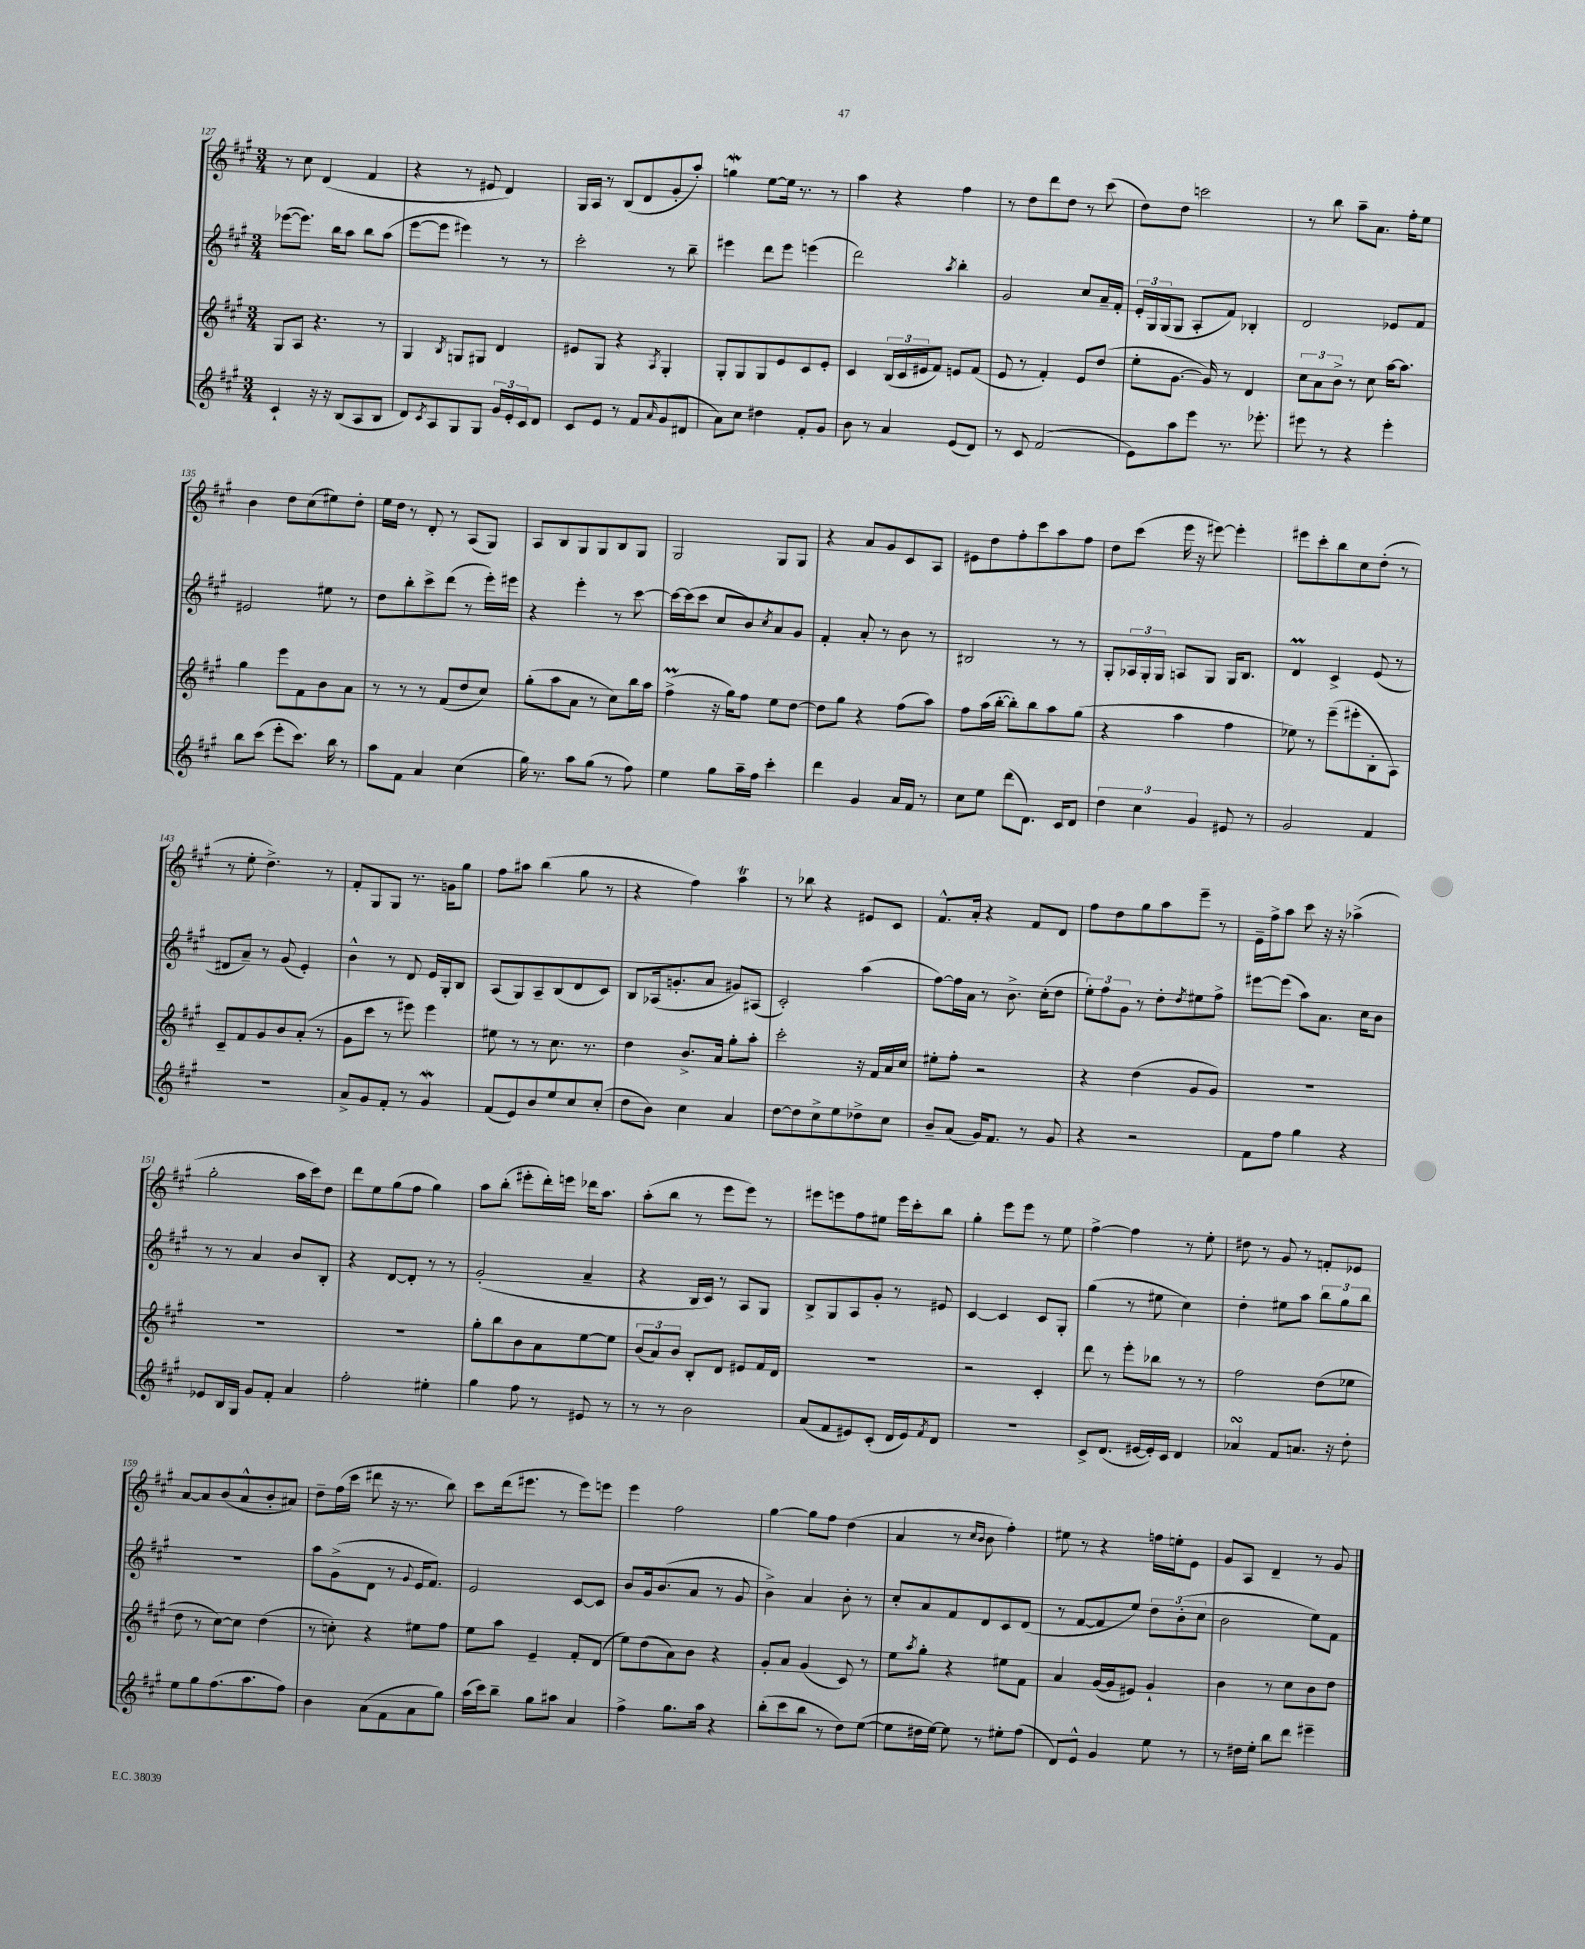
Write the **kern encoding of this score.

**kern	**kern	**kern	**kern
*staff4	*staff3	*staff2	*staff1
*clefG2	*clefG2	*clefG2	*clefG2
*k[f#c#g#]	*k[f#c#g#]	*k[f#c#g#]	*k[f#c#g#]
*M3/4	*M3/4	*M3/4	*M3/4
4c#`	8G#	([8eee-	8r
.	8A	8.eee-])	8cc#
16r	4.r	.	(4d
16r	.	16bb	.
(8B	.	8aa	.
8A	.	8bb	4f#
8B	8r	(8aa	.
=	=	=	=
8d)	4G#	[8eee	4r
8qc#	.	.	.
8A	.	8eee]	.
.	8qB	.	.
8G#	8G	4eee#)	8r
8G#	8G#	.	8e#
24g#	4d	8r	4d)
24e'	.	.	.
24c#	.	.	.
8d	.	8r	.
=	=	=	=
8c#	8e#	2ccc#'	16G#
.	.	.	16A
8e	8G#	.	8r
8r	4r	.	(8B
8f#	.	.	8d
16qqa	8qA	.	.
(8g#	4G#'	8r	8g#'
8d#	.	8bb~	8aa')
=	=	=	=
8a)	8G#'	4eee#	4gg
8cc#	8G#	.	.
4dd#	8G#	8ddd	[8ee
.	8e	8eee#	16ee]
.	.	.	8.r
8f#'	8c#	(4eee	.
8g#	8e'	.	8r
=	=	=	=
8b	4c#	2ddd)	4aa
8r	.	.	.
4a	(24B	.	4r
.	24c#	.	.
.	24e#	.	.
.	8f#)	.	.
.	.	8qaa	.
(8e	8e	4bb'	4ff#
8d)	(8f#	.	.
=	=	=	=
8r	8e	2g#	8r
8c#	8r	.	8dd
(2f#	4f#')	.	8ddd
.	.	.	8dd
.	8e	8cc#	8r
.	(8dd	16a~	(8ccc#
.	.	16f#'	.
=	=	=	=
8e)	8ee'	24e'	8dd)
.	.	24G#	.
.	.	(24G#	.
8aa	[8.g#	8G#	8dd
8eee	.	8A'	2ccc
.	16g#])	.	.
8.r	8r	8f#)	.
.	4d	4B-'	.
8.eee-'	.	.	.
=	=	=	=
8eee#	12cc#	2d	8r
.	12a	.	.
8r	.	.	8bb
.	12b^	.	.
4r	8r	.	8aa~
.	8cc#	.	8.a
4eee#'	[16aa	8e-	.
.	8.aa]	.	16ff#'
.	.	8f#	8ee
=	=	=	=
8bb	4gg#	2e#	4b
(8ccc#	.	.	.
8eee'	8eee	.	8dd
8.ccc#)	8f#	.	(8cc#
.	8b	8ee#	8ee#)
16bb	.	.	.
8r	8a	8r	8dd'
=	=	=	=
8aa	8r	8dd	16ee
.	.	.	16dd
8f#	8r	8bb'	8r
4a	8r	8ccc#^	8d'
.	(8f#	(8ddd	8r
(4cc#	8dd	8r	(8A
.	8cc#)	16eee')	8G#)
.	.	16eee#	.
=	=	=	=
16gg#)	(8gg#'	4r	8A
8.r	.	.	.
.	8aa	.	8B
8aa	8a	4eee'	8G#
(8gg#	8r	.	8G#
8r	8cc#)	8r	8B
8ff#)	16bb	[8ccc#	8G#
.	16aa	.	.
=	=	=	=
4ee	(4ff#^	16ccc#_	2G#
.	.	(16ccc#]	.
.	.	8ccc#	.
8gg#	16r	8cc#	.
.	16gg#)	.	.
16aa~	8ff#	8b)	.
16ff#	.	.	.
.	.	8qcc#	.
4ccc#'	8ee	8a	8G#
.	[8dd	8g#	8G#
=	=	=	=
4ddd	8dd]	4f#'	4r
.	8gg#	.	.
4g#	4r	8a'	8a
.	.	8r	8g#
16a	(8ff#	8b	8c#
16f#	.	.	.
8r	8aa)	8r	8A
=	=	=	=
8cc#	8ff#	2B#	8e#
8ee	(16aa	.	8dd
.	[16bb'	.	.
(8ddd	8bb'])	.	8ff#'
8.d)	8bb	.	8ccc#
.	8aa	8r	8aa
16c#	.	.	.
8d	(8gg#	8r	8ff#
=	=	=	=
6dd	4r	8G#'	8dd
.	.	24A-	(8ccc#
6cc#	.	24G#'	.
.	.	24G#	.
.	4aa	8A	16eee
.	.	.	16r
6g#	.	.	.
.	.	8G#	[8eee#)
8e#	4ff#	16G#	4eee#']
.	.	8.B	.
8r	.	.	.
=	=	=	=
2g#	8ee-)	4d	8eee#
.	8r	.	8ccc#'
.	(8eee~	4c#^	8bb
.	8eee#'	.	8cc#
4f#	8B'	(8e	(8dd'
.	8A)	8r	8r
=	=	=	=
2.r	8c#~	8d#	8r
.	8f#	8a~)	8ee'
.	8g#	8r	4.dd^)
.	8b	(8g#	.
.	(8a'	4e')	.
.	8r	.	8r
=	=	=	=
8a^	8g#	4b^^	8f#'
8g#	8ccc#	.	8G#
8f#'	8r	8r	8G#
8r	8eee#)	8d	8.r
4g#	4eee#	16e	.
.	.	16G#'	16g
.	.	8B	8gg#
=	=	=	=
(8f#	8ee#	(8A	8ff#
8e)	8r	8G#)	8aa#
8b	8r	8A~	(4bb
8ee	8.cc#	(8B	.
8cc#	.	8d	8gg#
.	8.r	.	.
(8cc#'	.	8c#)	8r
=	=	=	=
8dd	4dd	8B	4r
8b)	.	(16A-	.
.	.	8.g'	.
4cc#	8.b^	.	4ff#)
.	.	8a	.
.	16a	.	.
4a	8gg#'	8g#)	4aa
.	8aa'	(8A#	.
=	=	=	=
[8dd	2ccc#'	2c#')	8r
8dd]	.	.	8bb-
8cc#^	.	.	4r
8ee	.	.	.
8dd-^	16r	(4aa	8e#
.	16f#	.	.
8cc#	16a	.	8c#
.	16cc#	.	.
=	=	=	=
8b~	8ee#'	[8ff#)	8.f#^^
(8a	8ff#'	16ff#]	.
.	.	16a	16a'
16g#)	2r	8r	4r
8.f#	.	.	.
.	.	8.b^	.
8r	.	.	8f#
.	.	(16cc#'	.
8g#	.	8dd	8d
=	=	=	=
4r	4r	12ee')	8ff#
.	.	12ff#	.
.	.	.	8dd
.	.	12g#	.
2r	(4dd	8r	8gg#
.	.	8dd'	8aa
.	.	8qdd	.
.	8g#	8ee#	8eee~
.	8g#)	8ff#^	8r
=	=	=	=
8f#	2.r	[8eee#	16e~
.	.	.	16ff#^
8ff#	.	(8eee#]	8aa
4gg#	.	8aa)	8ccc#
.	.	8.a	16r
.	.	.	16r
4r	.	.	(4aa-^
.	.	16cc#	.
.	.	8b	.
=	=	=	=
8e-	2.r	8r	2gg#'
16B	.	8r	.
16G#	.	.	.
8g#	.	4a	.
8f#'	.	.	.
4a	.	8b	16aa
.	.	.	16ccc#)
.	.	8B'	8dd
=	=	=	=
2ff#'	2.r	4r	8ddd
.	.	.	8ee
.	.	[8d	(8gg#
.	.	8d']	8ff#
4ee#'	.	8r	4gg#)
.	.	8r	.
=	=	=	=
4gg#	8gg#'	(2g#'	8aa
.	8bb	.	(8bb'
8ff#	8b	.	8eee#'
8r	8a	.	16ddd')
.	.	.	16eee
8e#	[8ee	4a~	16ddd-
.	.	.	8.aa
8r	8ee]	.	.
=	=	=	=
8r	(12b	4r	(8aa'
.	12a)	.	.
8r	.	.	8bb
.	12b	.	.
2b	8B'	16B	8r
.	.	16c#)	.
.	8d	8r	8eee
.	8e#	8A	8eee)
.	16f#	8G#	8r
.	16d	.	.
=	=	=	=
(8a	2.r	8B^	8eee#
8f#	.	8G#	8eee
8e#)	.	8A	8ff#
(8c#'	.	8g#'	8ee#
16d	.	8r	16eee
16e#)	.	.	16ccc#'
8qf#	.	.	.
8d	.	8e#	8bb
=	=	=	=
2.r	2r	[4c#	4gg#'
.	.	4c#]	8eee
.	.	.	8eee
.	4c#'	8c#	8r
.	.	8G#'	8ee
=	=	=	=
8c#^	8ddd	(4gg#	[4ff#^
(8.d	8r	.	.
.	8eee'	8r	4ff#]
[16e#	.	.	.
16e#'])	8bb-	8ee#	.
16c#	.	.	.
4d	8r	4cc#)	8r
.	8r	.	8ee'
=	=	=	=
4a-	2ff#	4dd'	8dd#
.	.	.	8r
8f#	.	8ee#	8g#
8.a	.	8aa	8r
.	(8dd	12bb	8f'
16r	.	.	.
.	.	12gg#	.
8dd'	8ee-	.	8e-
.	.	12bb	.
=	=	=	=
8ee	8dd	2.r	[8a
8gg#	8r	.	8a]
(8.ff#	[8cc#)	.	(8b
.	8cc#]	.	8a^^
8.aa	.	.	.
.	(4dd	.	8b'
8ff#)	.	.	8a#)
=	=	=	=
4b	8r	8aa	8dd~
.	8cc')	(8g#^	(16ff#
.	.	.	16ccc#
(8a	4r	8d	8ddd#
8f#	.	8r	16r
.	.	.	8.r
.	.	8qqg#	.
8a	8ee#	16e	.
.	.	8.f#)	.
8gg#)	8ff#	.	8bb)
=	=	=	=
(16aa	8ee	2e	8ccc#
16ccc#)	.	.	.
8bb~	8aa	.	(16ddd
.	.	.	8.eee#
8gg#	4e~	.	.
8aa#	.	.	8r
4a	8f#'	[8c#	8eee#)
.	(8d	8c#]	8eee
=	=	=	=
4ff#^	8ee)	8b	4eee
.	(8dd	16g#	.
.	.	(8.b	.
8.gg#	8a)	.	2ff#
.	8b	8a	.
16aa	.	.	.
4r	4r	8r	.
.	.	8g#	.
=	=	=	=
(8bb'	8g#'	4b^)	[4gg#
8ccc#	8a	.	.
8bb	(4g#	4a	8gg#]
8r	.	.	8ff#
8dd)	8c#)	8b'	(4dd
([8ee	8r	8r	.
=	=	=	=
8ee]	8ee	8cc#'	4a
.	8qaa	.	.
16dd#	8gg#'	8a	.
[16ee)	.	.	.
8ee]	4r	8f#	8r
.	.	.	16qqcc#
.	.	.	16qqb
8r	.	8d	8b
8ee#'	8ee#	8c#	4ff#')
(8ff#	8f#	(8d	.
=	=	=	=
8d)	4a	8r	8ee#
8e^^	.	[8f#	8r
4g#	([16g#	8f#]	4r
.	16g#]	.	.
.	8e#)	8ee)	.
8ee	4g#`	12dd	16ff
.	.	.	16ee'
.	.	(12b'	.
8r	.	.	8e
.	.	12cc#	.
=	=	=	=
8r	4b	2b	8g#
16dd#	.	.	8A
16ee'	.	.	.
8bb	8r	.	4d~
8ddd	8cc#	.	.
4eee#~	8b	8ee)	8r
.	8dd	8f#	8g#
==	==	==	==
*-	*-	*-	*-
